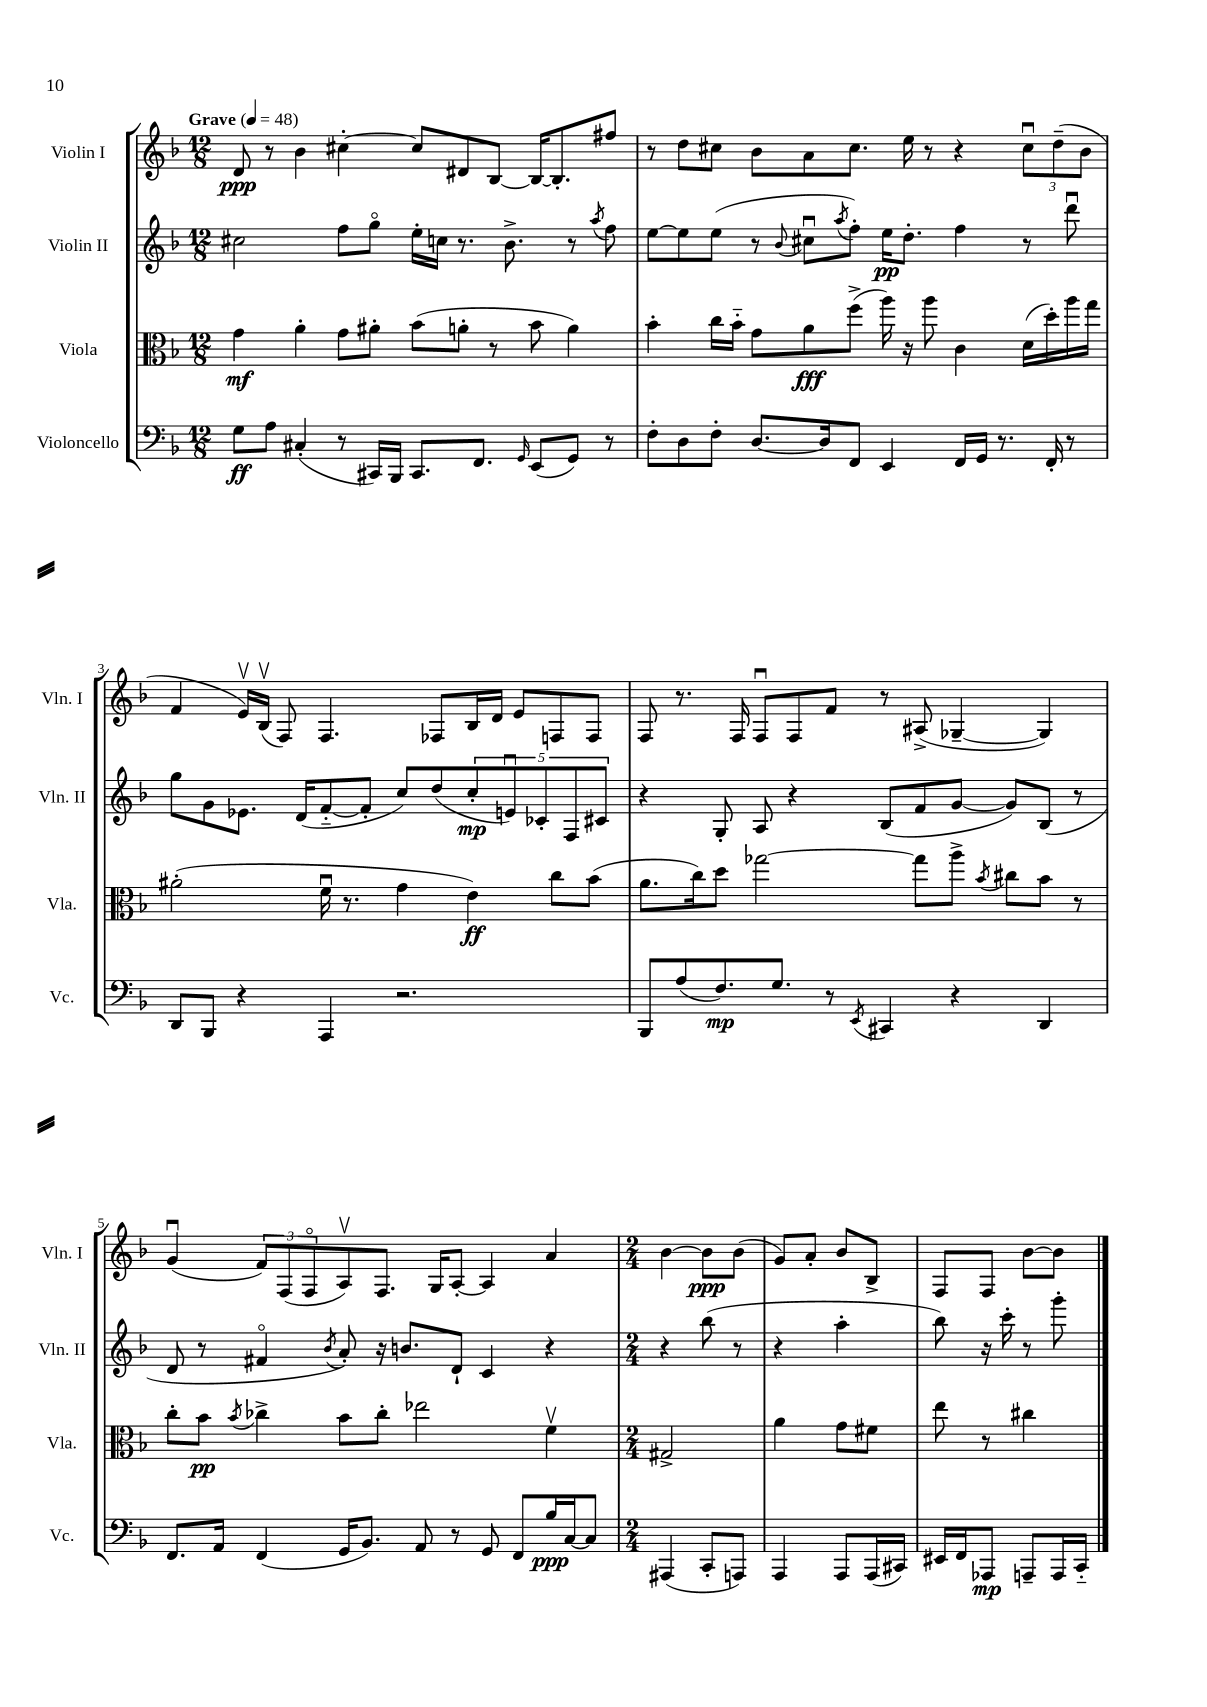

**kern	**kern	**kern	**kern
*staff4	*staff3	*staff2	*staff1
*clefF4	*clefC3	*clefG2	*clefG2
*k[b-]	*k[b-]	*k[b-]	*k[b-]
*M12/8	*M12/8	*M12/8	*M12/8
*MM48	*MM48	*MM48	*MM48
8G	4g	2cc#	8d
8A	.	.	8r
(4C#'	4a'	.	4b-
8r	8g	8ff	[4cc#'
16CC#)	8a#'	8ggo	.
16BBB-	.	.	.
8.CC#	(8b-	16ee'	8cc#]
.	.	16cc	.
.	8a'	8.r	8d#
8.FF	.	.	.
.	8r	.	[8B-
.	.	8.b-^	.
16qqGG	.	.	.
(8EE	8b-	.	16B-_
.	.	.	8.B-']
8GG)	4a)	8r	.
.	.	8qaa	.
8r	.	8ff	8ff#
=	=	=	=
8F'	4b-'	[8ee	8r
8D	.	8ee]	8dd
8F'	16cc	(8ee	8cc#
.	16b-'~	.	.
[8.D	8g	8r	8b-
.	.	8qqb-	.
.	8a	8cc#u	8a
16D]	.	.	.
.	.	8qaa	.
8FF	(8ff^	8ff')	8.cc#
4EE	16aa)	16ee	.
.	16r	8.dd'	16ee
.	8aa	.	8r
16FF	4c	4ff	4r
16GG	.	.	.
8.r	.	.	.
.	(16d	8r	12cc#u
16FF'	16dd')	.	.
.	.	.	(12dd~
8r	16aa	8dddu	.
.	.	.	12b-
.	16gg	.	.
=	=	=	=
8DD	(2a#'	8gg	4f
8BBB-	.	8g	.
4r	.	8.e-	16ev)
.	.	.	(16B-v
.	.	.	8F)
.	.	(16d	.
4AAA	16fu	[8f'~	4.F
.	8.r	.	.
.	.	8f']	.
2.r	4g	8cc)	.
.	.	(8dd	8F-
.	4e)	10cc'	16B-
.	.	.	16d
.	.	10eu)	.
.	.	.	8e
.	.	10c-'	.
.	8cc	.	8F
.	.	10F	.
.	(8b-	.	8F
.	.	10c#	.
=	=	=	=
8BBB-	8.a	4r	8F
(8A	.	.	8.r
.	16cc)	.	.
8.F)	8dd	8G'	.
.	.	.	16F
.	[2gg-	8A	8Fu
8.G	.	.	.
.	.	4r	8F
8r	.	.	8f
8qEE	.	.	.
4CC#	.	(8B-	8r
.	8gg-]	8f	(8A#^
4r	8aa^	[8g	[4G-~
.	8qb-	.	.
.	8cc#	8g])	.
4DD	8b-	(8B-	4G-])
.	8r	8r	.
=	=	=	=
8.FF	8cc'	8d	(4gu
.	8b-	8r	.
16AA	.	.	.
.	8qb-	.	.
(4FF	4cc-^	4f#o	12f)
.	.	.	(12F
.	.	.	12Fo
.	.	8qb-	.
16GG	8b-	8a')	8Av)
8.BB-)	.	.	.
.	8cc-'	16r	8.F
.	.	8.b	.
8AA	2ee-	.	.
.	.	.	16G
8r	.	8d`	[8A'
8GG	.	4c	4A]
8FF	.	.	.
16B-	4fv	4r	4a
[16C	.	.	.
8C]	.	.	.
=	=	=	=
*M2/4	*M2/4	*M2/4	*M2/4
(4AAA#	2G#^	4r	[4b-
8CC'	.	(8bb-	8b-]
8AAA)	.	8r	(8b-
=	=	=	=
4AAA	4a	4r	8g)
.	.	.	8a'
8AAA	8g	4aa'	8b-
(16AAA	8f#	.	8B-^
16CC#)	.	.	.
=	=	=	=
16EE#	8ee	8bb-)	8F
16FF	.	.	.
8AAA-	8r	16r	8F
.	.	16ccc'	.
8AAA~	4cc#	8r	[8b-
16AAA	.	8ggg'	8b-]
16CC'~	.	.	.
==	==	==	==
*-	*-	*-	*-
